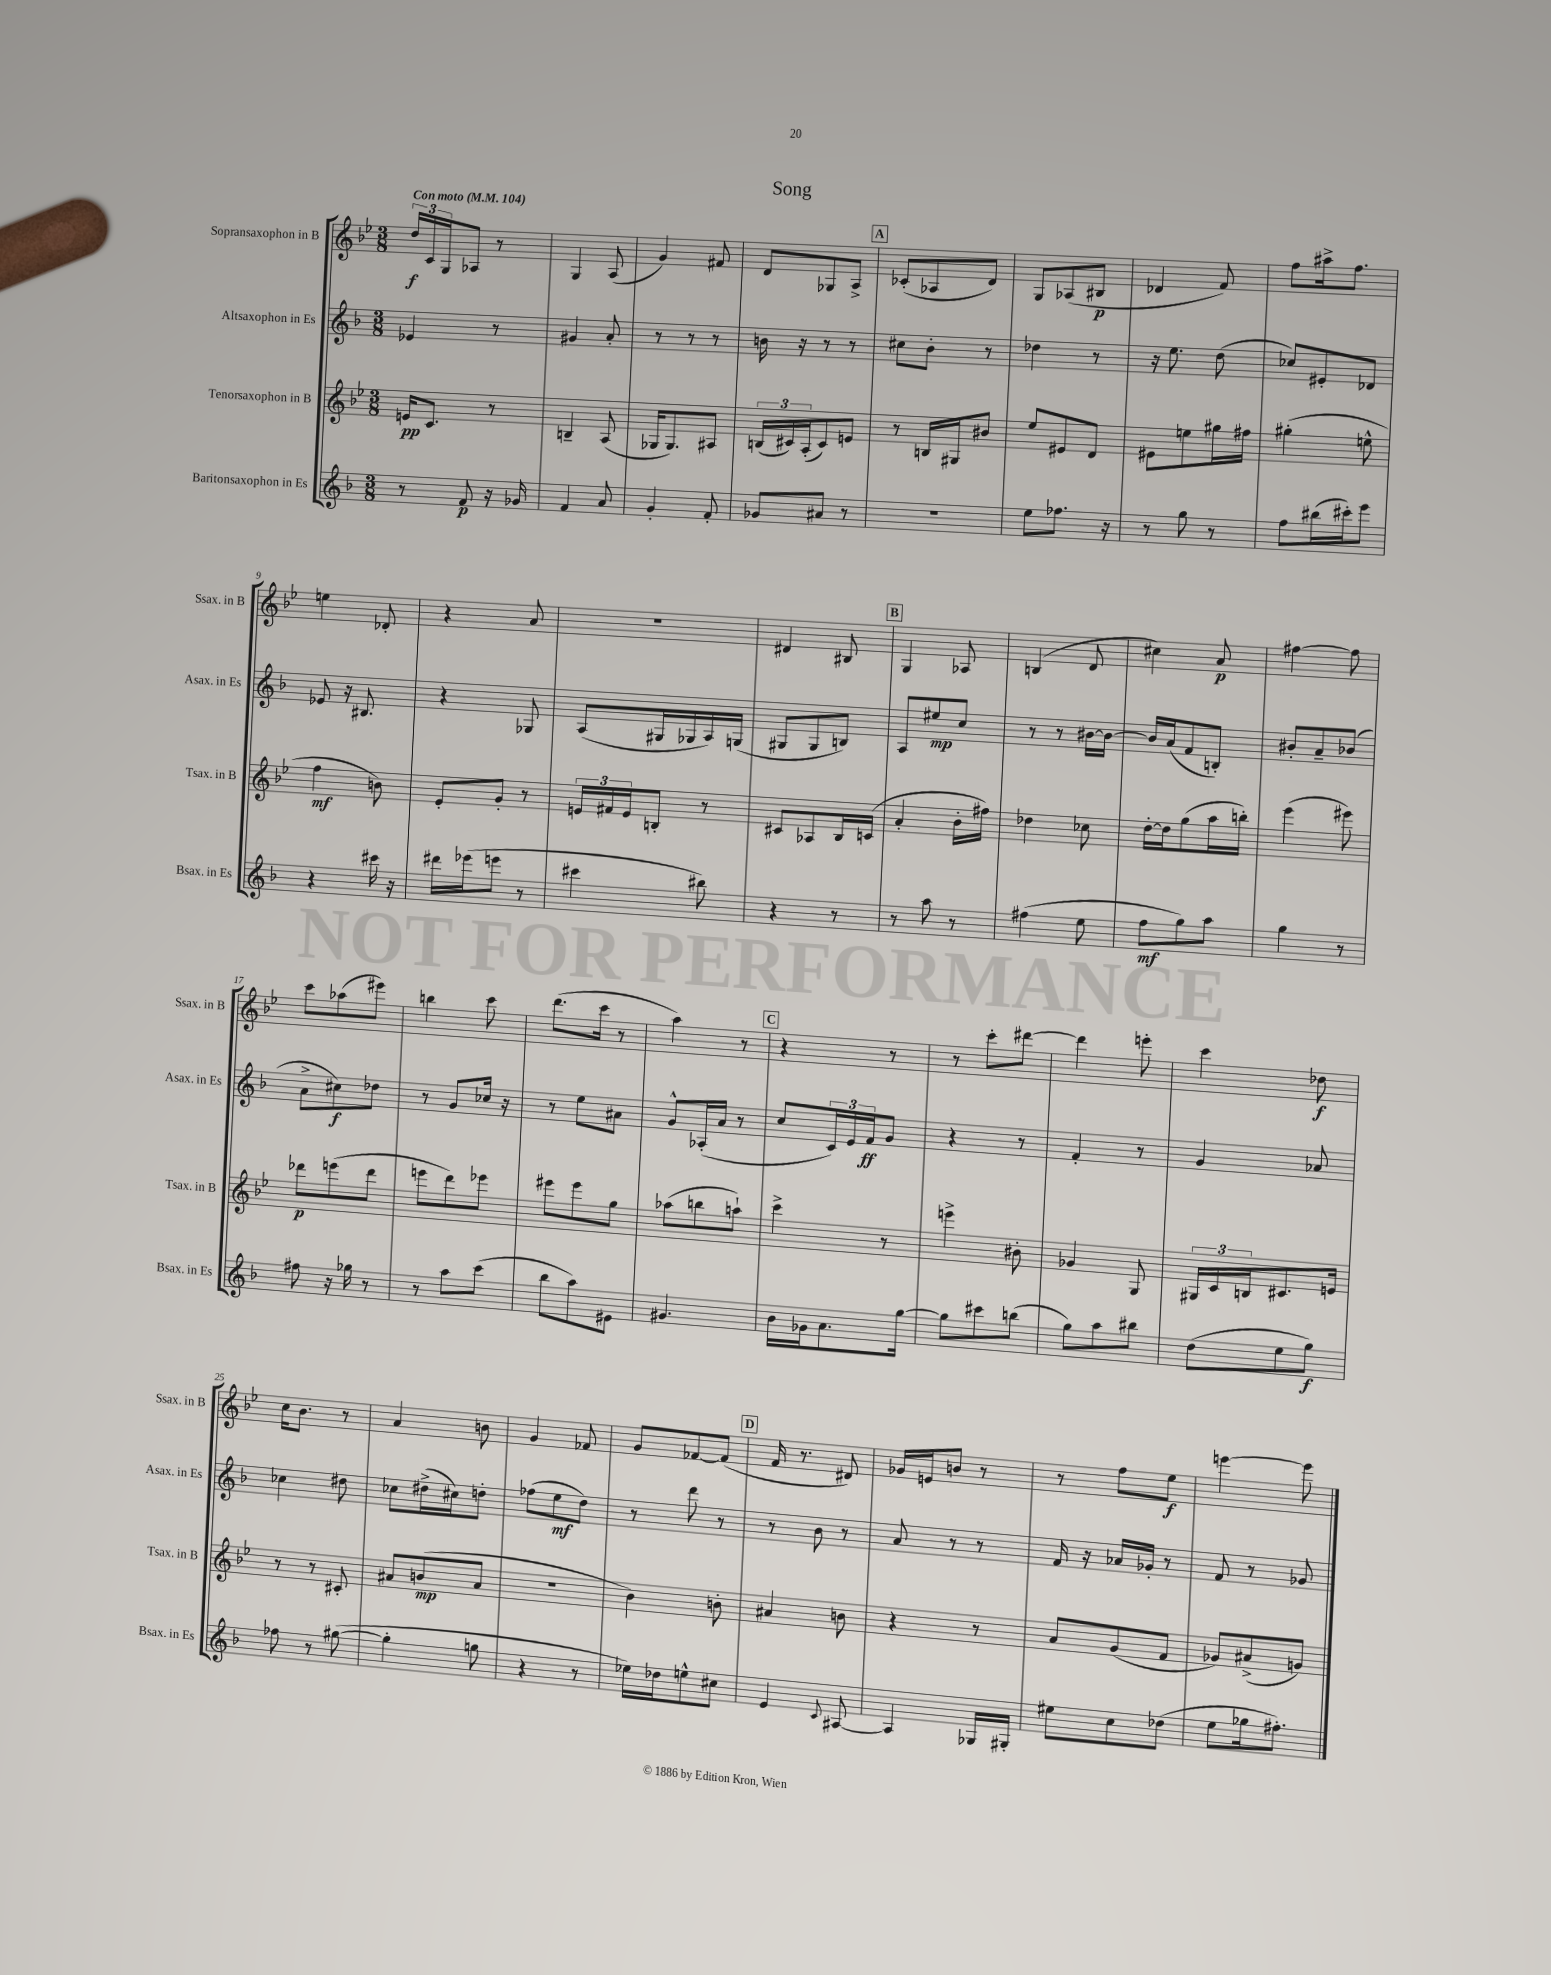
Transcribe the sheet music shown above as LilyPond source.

\header { title = "Song" }
<<
\new StaffGroup <<
\new Staff = "s0" \with { instrumentName = "Sopransaxophon in B" shortInstrumentName = "Ssax. in B" } {
    \clef treble \key bes \major \numericTimeSignature \time 3/8 \tempo "Con moto" 4 = 104
    \tuplet 3/2 { d''16\f c'16 g16 } aes8 r8 |
    g4 a8( |
    g'4) fis'8 |
    d'8 ges8 a8-> |
    \mark \markup { \box "A" } ces'8-.( aes8 d'8) |
    g8 aes8( bis8\p |
    des'4 f'8) |
    f''8 ais''16-> f''8. |
    e''4 des'8-. |
    r4 a'8 |
    R4. |
    dis'4 bis8 |
    \mark \markup { \box "B" } g4 aes8 |
    b4( d'8 |
    cis''4) a'8\p |
    fis''4~ fis''8 |
    c'''8 aes''8( eis'''8) |
    b''4 c'''8 |
    d'''8.( c'''16 r8 |
    a''4) r8 |
    \mark \markup { \box "C" } r4 r8 |
    r8 c'''8-. dis'''8~ |
    dis'''4 e'''8-. |
    c'''4 des''8\f |
    c''16 bes'8. r8 |
    a'4 b'8 |
    g'4 fes'8 |
    g'8 fes'8~ fes'8( |
    \mark \markup { \box "D" } f'16 r8. dis'8) |
    ges'16 e'16 b'8 r8 |
    r8 f''8 ees''8\f |
    e'''4~ e'''8 \bar "|." |
}
\new Staff = "s1" \with { instrumentName = "Altsaxophon in Es" shortInstrumentName = "Asax. in Es" } {
    \clef treble \key f \major \numericTimeSignature \time 3/8
    ees'4 r8 |
    gis'4 a'8-. |
    r8 r8 r8 |
    b'16 r16 r8 r8 |
    \mark \markup { \box "A" } cis''8 bes'8-. r8 |
    des''4 r8 |
    r16 e''8. d''8( |
    ces''8) eis'8-. des'8 |
    ees'8 r16 bis8. |
    r4 ges8 |
    a8( gis16 ges16 a16) g16( |
    gis8 gis8 b8) |
    \mark \markup { \box "B" } a8 eis''8\mp c''8 |
    r8 r8 bis'16~ bis'16~ |
    bis'16 a'16( f'8 b8-.) |
    bis'8-. a'8-- bes'8( |
    a'8-> cis''8\f) des''8 |
    r8 g'8 ces''16 r16 |
    r8 e''8 ais'8 |
    g'8-^ aes16-.( a'16 r8 |
    \mark \markup { \box "C" } c''8 \tuplet 3/2 { c'16) e'16 f'16\ff } g'8 |
    r4 r8 |
    f'4-. r8 |
    g'4 aes'8 |
    ces''4 dis''8 |
    ces''8 dis''16->( cis''16) d''8-. |
    fes''8( e''8\mf d''8) |
    r8 d'''8 r8 |
    \mark \markup { \box "D" } r8 bes'8 r8 |
    a'8 r8 r8 |
    f'16 r16 aes'16 ges'16-. r8 |
    f'8 r8 ges'8 \bar "|." |
}
\new Staff = "s2" \with { instrumentName = "Tenorsaxophon in B" shortInstrumentName = "Tsax. in B" } {
    \clef treble \key bes \major \numericTimeSignature \time 3/8
    e'16\pp c'8. r8 |
    b4-- a8( |
    ges16 ges8.) ais8 |
    \tuplet 3/2 { b16( cis'16) a16-.( } cis'8) e'8 |
    \mark \markup { \box "A" } r8 b16 gis16 bis'8 |
    ees''8 eis'8 d'8 |
    eis'8 e''8 gis''16 fis''16 |
    gis''4-.( e''8-^ |
    f''4\mf b'8) |
    ees'8-. g'8-. r8 |
    \tuplet 3/2 { e'16 fis'16 e'16 } b8-. r8 |
    cis'8 aes8 bes16 c'16( |
    \mark \markup { \box "B" } a'4-. bes'16-. fis''16) |
    des''4 ces''8 |
    d''16~-. d''16 g''8( a''16 b''16-.) |
    ees'''4( eis'''8) |
    des'''8\p e'''8( des'''8 |
    e'''8 d'''8) ees'''8 |
    eis'''8 eis'''8 g''8 |
    aes''8( b''8 a''8-!) |
    \mark \markup { \box "C" } c'''4-> r8 |
    e'''4-> bis'8-. |
    ges'4 g8 |
    \tuplet 3/2 { gis16 c'16 b16 } cis'8. e'16 |
    r8 r8 cis'8-. |
    ais'8 b'8\mp( ais'8 |
    R4. |
    bes'4) b'8-. |
    \mark \markup { \box "D" } ais'4 b'8 |
    r4 r8 |
    a'8 g'8( f'8 |
    ges'8) ais'8->( g'8) \bar "|." |
}
\new Staff = "s3" \with { instrumentName = "Baritonsaxophon in Es" shortInstrumentName = "Bsax. in Es" } {
    \clef treble \key f \major \numericTimeSignature \time 3/8
    r8 f'8\p r16 ges'16 |
    f'4 a'8 |
    g'4-. f'8-. |
    ges'8 ais'8 r8 |
    \mark \markup { \box "A" } R4. |
    e''8 fes''8. r16 |
    r8 g''8 r8 |
    f''8 bis''16( cis'''16-.) e'''8 |
    r4 cis'''16 r16 |
    dis'''16 ees'''16( e'''8 r8 |
    cis'''4 bis''8) |
    r4 r8 |
    \mark \markup { \box "B" } r8 a''8 r8 |
    fis''4( e''8 |
    f''8\mf g''8) a''8 |
    g''4 r8 |
    fis''8 r16 ges''16 r8 |
    r8 a''8 c'''8( |
    bes''8 a''8) eis'8 |
    gis'4. |
    \mark \markup { \box "C" } bes'16 ges'16 a'8. g''16~ |
    g''8 cis'''8 b''8( |
    g''8) a''8 bis''8 |
    d''8( e''8 g''8\f) |
    fes''8 r8 gis''8~( |
    gis''4-. g''8 |
    r4 r8 |
    ees''16) des''16 e''8-^ cis''8 |
    \mark \markup { \box "D" } e'4 \appoggiatura { c'8 } ais8~ |
    ais4 ges16 gis16-. |
    eis''8 c''8 des''8( |
    e''8 ges''16 fis''8.-.) \bar "|." |
}
>>
>>
